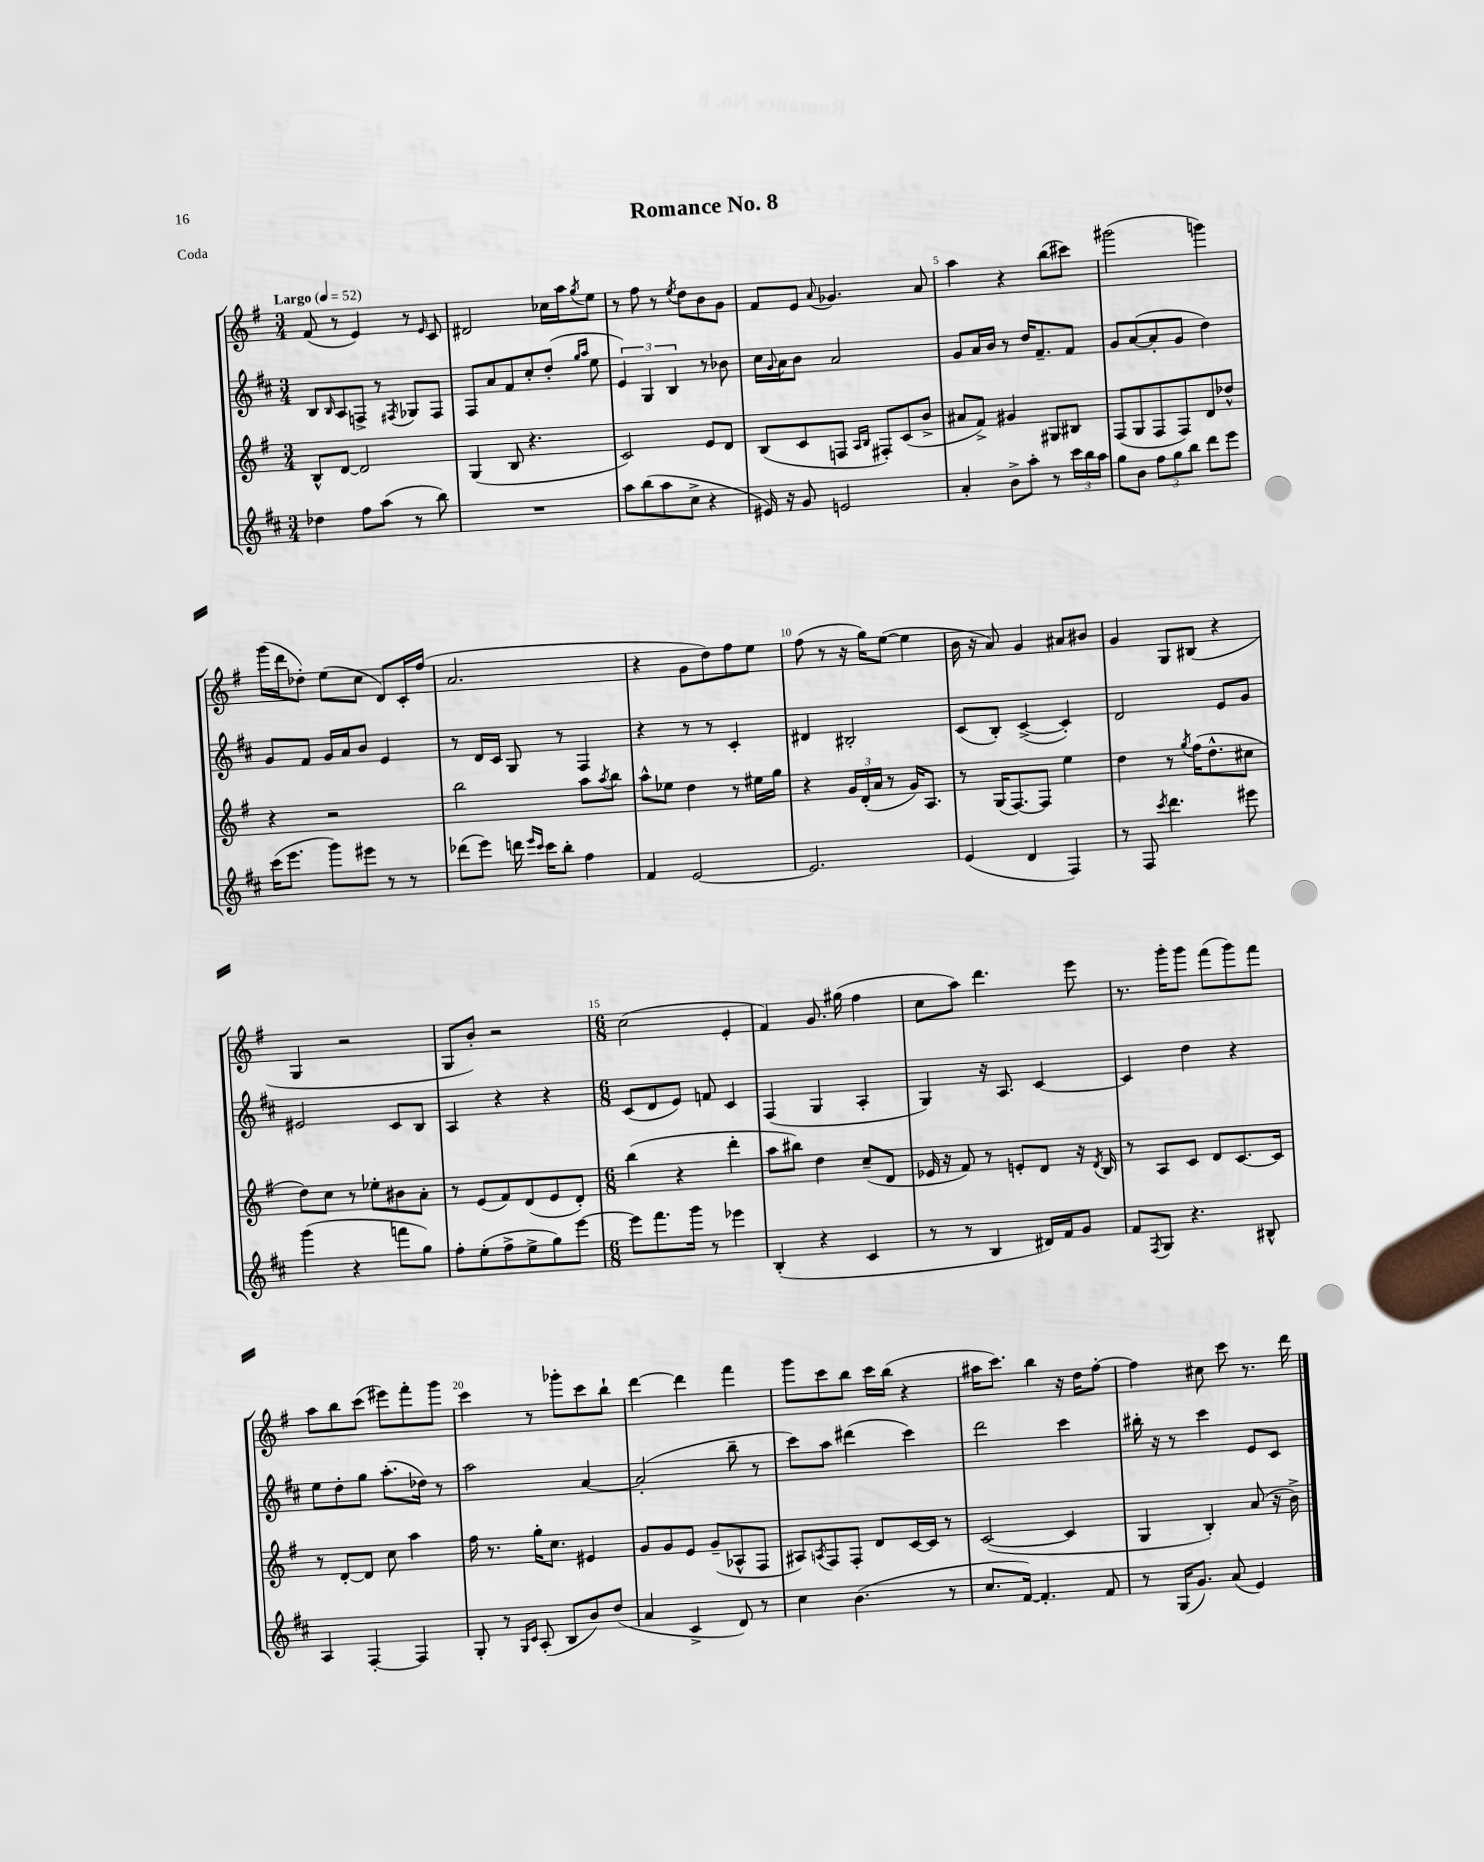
\header { title = "Romance No. 8" piece = "Coda" }
<<
\new StaffGroup <<
\new Staff = "s0" {
    \clef treble \key g \major \numericTimeSignature \time 3/4 \tempo "Largo" 4 = 52
    fis'8( r8 e'4) r8 \grace { e'16 } c'8 |
    dis'2 ces''16 a''16 \acciaccatura { g''8 } e''8 |
    r8 fis''8 r8 \acciaccatura { e''8 } d''8 b'8 g'8 |
    fis'8 e'8 \appoggiatura { a'8 } ges'4. a'8 |
    a''4 r4 b''8( cis'''8) |
    gis'''2( g'''4) |
    g'''16( d'''16 des''8-.) e''8( c''8 d'8) c'16-. fis''16( |
    a'2. |
    r4 g'8 d''8) fis''8 e''8 |
    fis''8( r8 r16 g''16) e''8~( e''4 |
    b'16 r16 a'8) g'4 ais'8 bis'8 |
    g'4 g8 bis8( r4 |
    g4 r2 |
    g8 b'8-.) r2 |
    \numericTimeSignature \time 6/8 c''2( e'4-. |
    fis'4) g'8. gis''16( fis''4 |
    c''8 a''8) d'''4. e'''8 |
    r8. g'''16-. g'''8 fis'''8( g'''8) fis'''8 |
    a''8 b''8 c'''8( eis'''8) fis'''8-. g'''8 |
    c'''4 r8 ges'''8-. c'''8 b''8-! |
    d'''4~ d'''4 fis'''4 |
    g'''8 c'''8 b''8 c'''16 b''16( r4 |
    ais''16 c'''8.) b''4 r16 d''16 fis''8~-. |
    fis''4 cis''8 c'''8 r8. d'''16 \bar "|." |
}
\new Staff = "s1" {
    \clef treble \key d \major \numericTimeSignature \time 3/4
    b8 \grace { b16 } a8 f8-> r8 \acciaccatura { fis8 } ges8 fis8 |
    fis8 a'8 fis'8 cis''8-. d''8-.( \grace { g''16 a''16 } e''8 |
    \tuplet 3/2 { e'4) g4 b4 } r8 bes'8 |
    cis''16 \appoggiatura { g'8 } a'16 b'8 a'2 |
    g'8 a'16 b'16 r8 d''16 fis'8.-- fis'8 |
    g'8 a'8~( a'8-. g'8 d''4) |
    g'8 fis'8 g'16 a'16 b'8 e'4 |
    r8 d'16 cis'16 g8 r8 fis4 |
    r4 r8 r8 cis'4-. |
    dis'4 bis2-. |
    cis'8( b8-.) cis'4~->( cis'4-.) |
    d'2 e'8 g'8 |
    eis'2 cis'8 b8 |
    a4 r4 r4 |
    \numericTimeSignature \time 6/8 cis'8( d'8 e'8) f'8 cis'4 |
    fis4( g4 a4-. |
    g4) r16 a8. cis'4~ |
    cis'4 d''4 r4 |
    e''8 d''8-. g''8 a''8.-.( des''16) r8 |
    a''2 a'4~ |
    a'2-.( b''8-- r8 |
    cis'''8) a''8 dis'''4( cis'''4) |
    d'''2 cis'''4 |
    bis''16-. r16 r8 cis'''4 e'8 cis'8 \bar "|." |
}
\new Staff = "s2" {
    \clef treble \key g \major \numericTimeSignature \time 3/4
    b8-^ d'8~ d'2 |
    g4( b8 r4. |
    c'2) e'8 d'8 |
    b8( c'8 f8 \grace { a16 b16 } fis8-.) c'8( b'8-> |
    ais'8 fis'8->) gis'4 gis8 bis8 |
    fis8( g8 fis8 fis8) d'8 des''8-^ |
    r4 r2 |
    b''2 a''8 \acciaccatura { a''8 } b''8 |
    a''8-^ ees''8 d''4 r8 eis''16 g''16 |
    r4 \tuplet 3/2 { g'16 d'16-.( a'16 } r8 g'16) a8. |
    r8 g16( fis8.~) fis8 e''4 |
    d''4 r8 \acciaccatura { g''8 } fis''16( d''8.-^ cis''8 |
    d''8) c''8 r8 ees''8-. bis'8 a'8-. |
    r8 e'8( fis'8) d'8( e'8 d'8-.) |
    \numericTimeSignature \time 6/8 b''4( r4 d'''4-. |
    a''8 bis''8) d''4 c''8--( d'8 |
    ees'16 r16 fis'8) r8 e'8-. d'8 r16 \acciaccatura { d'8 } b16 |
    r8 a8 c'8 d'8 c'8.~ c'16 |
    r8 d'8~-. d'8 c''8 a''4 |
    fis''16 r8. g''16-. c''8. eis'4 |
    g'8 g'8 e'8 g'8--( aes8-^ fis8 |
    ais8) \acciaccatura { a8 } fis8 fis8-. d'8 c'16~ c'16 r8 |
    c'2~( c'4 |
    g4 b4-.) a'8( r16 b'16->) \bar "|." |
}
\new Staff = "s3" {
    \clef treble \key d \major \numericTimeSignature \time 3/4
    des''4 fis''8 a''8( r8 b''8) |
    R2. |
    a''8 b''8( a''8 cis''8-> r4 |
    eis'16) r16 g'8 e'2 |
    a'4-. b'8-> a''8-. r8 \tuplet 3/2 { cis'''16 b''16 a''16 } |
    g''8 b'8 \tuplet 3/2 { fis''8 g''8 b''8 } d'''8 e'''8 |
    cis'''16( e'''8. g'''8) eis'''8 r8 r8 |
    des'''8( e'''8) d'''16 \grace { e'''16 cis'''16 } cis'''16 b''8-. fis''4 |
    fis'4 e'2~ |
    e'2. |
    e'4( d'4 fis4) |
    r8 fis8 \acciaccatura { cis'''8 } d'''4. eis'''8 |
    g'''4( r4 f'''8 g''8) |
    fis''8-. e''8-.( fis''8-> e''8-> g''8) e'''8~ |
    \numericTimeSignature \time 6/8 e'''8 fis'''8. g'''16 r8 ees'''4 |
    b4-.( r4 cis'4 |
    r8 r8 b4 dis'16) fis'16 g'8 |
    fis'8 \acciaccatura { fis8 } g8 r4. bis8-^ |
    a4 fis4~-. fis4 |
    g8-. r8 \grace { g16 cis'16 } a8-.( b8 b'8) d''8( |
    a'4 cis'4-> d'8) r8 |
    cis''4 b'4.( r8 |
    cis''8. fis'16~) fis'4.-. fis'8 |
    r8 g16( g'8.) a'8( e'4) \bar "|." |
}
>>
>>
\layout { \context { \Score \override BarNumber.break-visibility = ##(#f #t #t) barNumberVisibility = #(every-nth-bar-number-visible 5) } }
